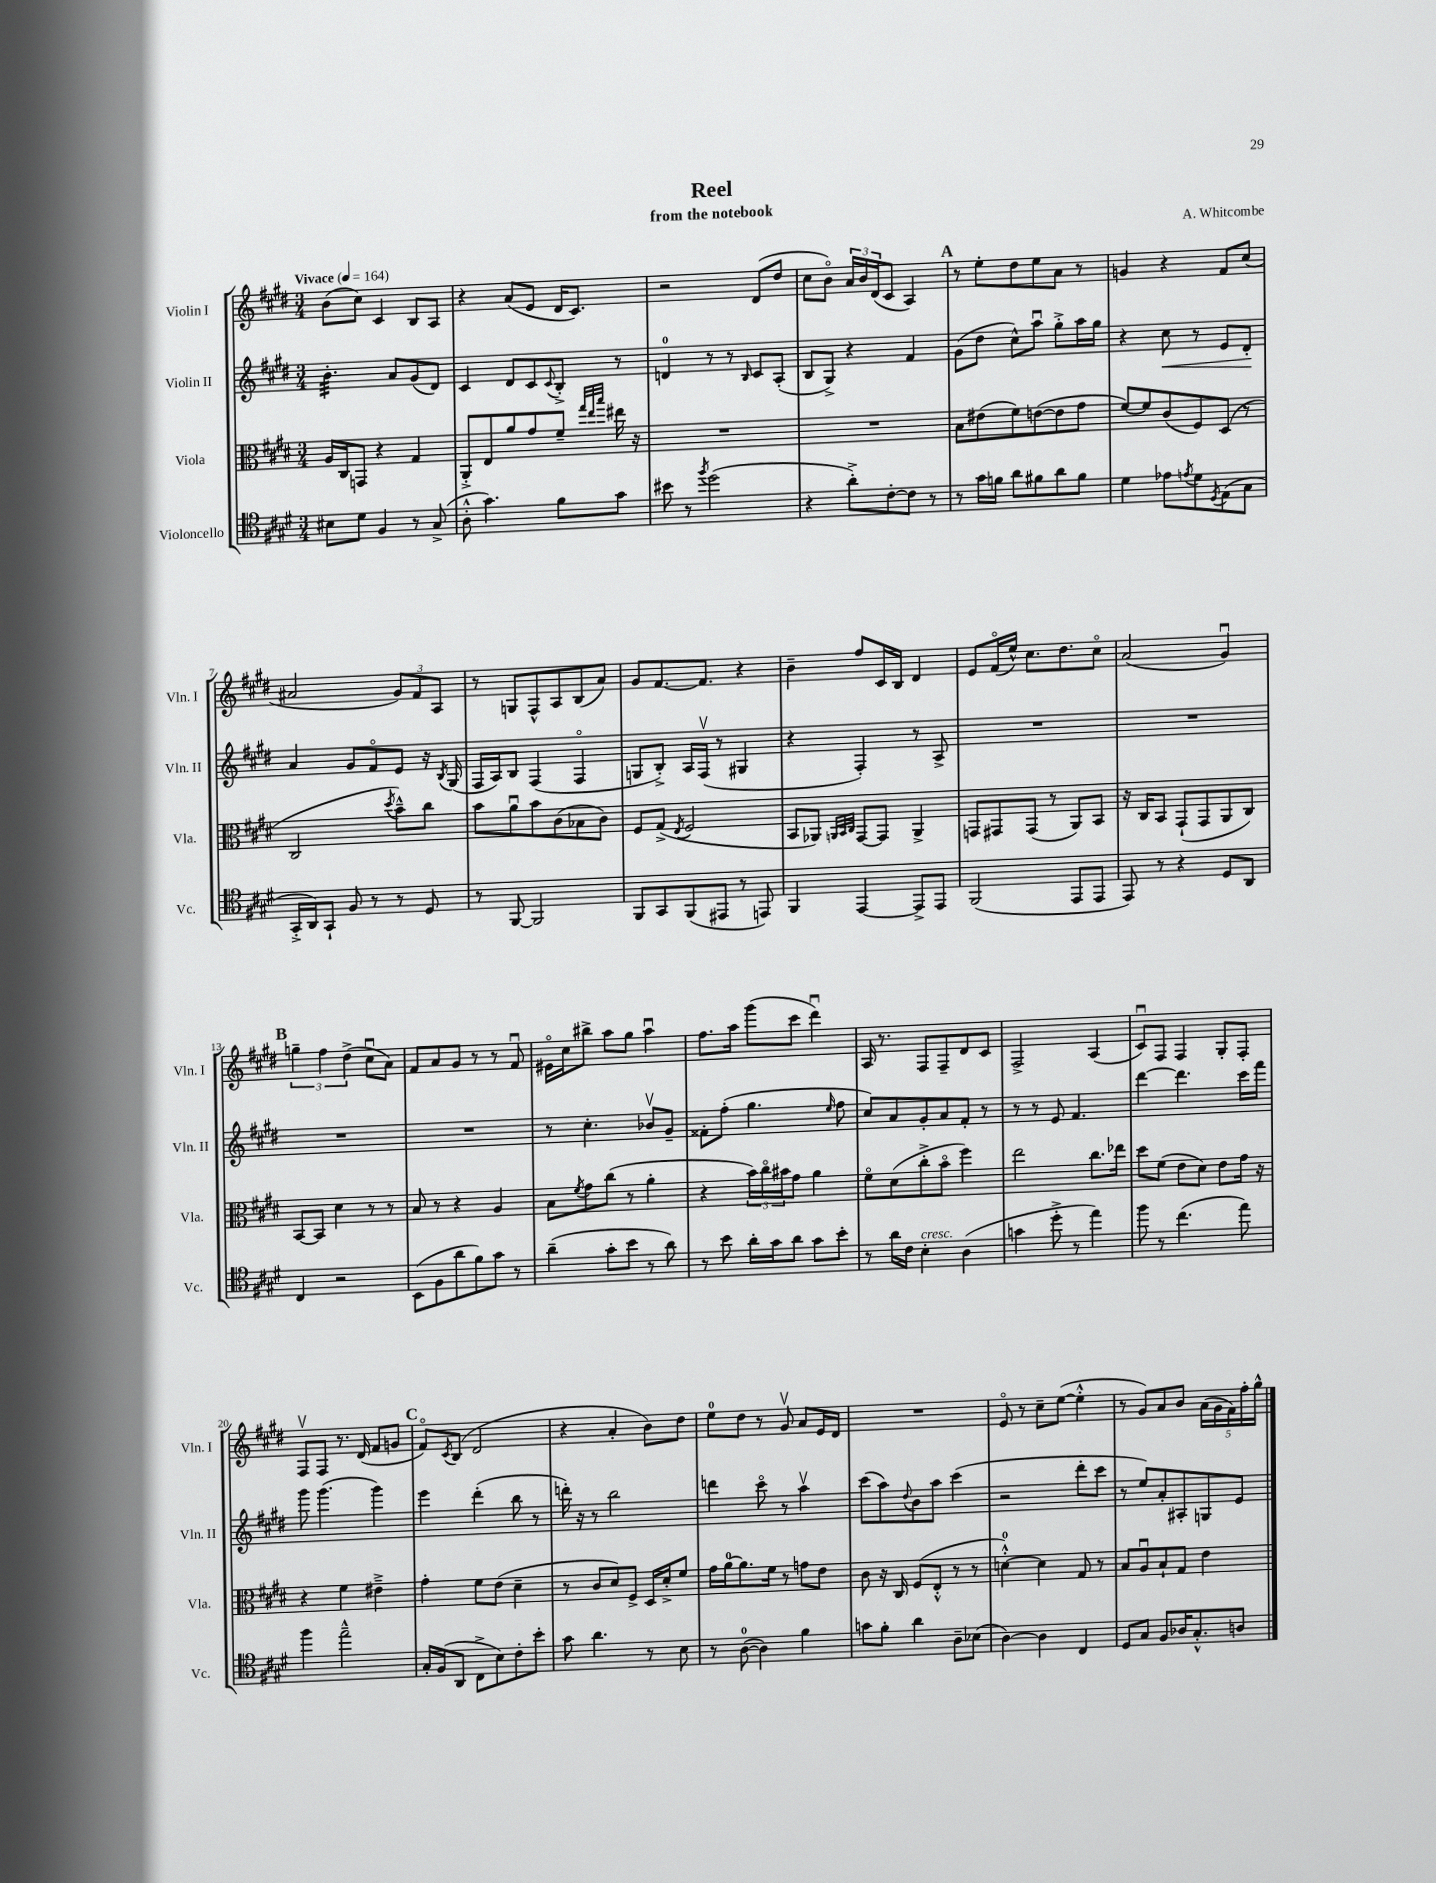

**kern	**kern	**kern	**kern
*staff4	*staff3	*staff2	*staff1
*clefC4	*clefC3	*clefG2	*clefG2
*k[f#c#g#d#]	*k[f#c#g#d#]	*k[f#c#g#d#]	*k[f#c#g#d#]
*M3/4	*M3/4	*M3/4	*M3/4
*MM164	*MM164	*MM164	*MM164
8B#	16A	4.b'	(8b
.	16C#	.	.
8d#	8GG	.	8cc#)
4F#	4r	.	4c#
.	.	8a	.
8r	4G#	(8g#	8B
(8G#^	.	8d#)	8A
=	=	=	=
8A'^^	8AA'^	4c#	4r
4.g#)	8E	.	.
.	8a	8d#	(8a
.	8g#	8c#	8e
.	.	8qqc#	.
8f#	8f#~	8B'^	16d#
.	.	.	8.c#)
.	32qqgg#	.	.
.	32qqee	.	.
.	32qqbb	.	.
8g#	16ee#	8r	.
.	16r	.	.
=	=	=	=
8b#	2.r	4d	2r
8r	.	.	.
8qff#	.	.	.
(2dd#	.	8r	.
.	.	8r	.
.	.	16qqB	.
.	.	8c#	(8d#
.	.	(8A'	8dd#
=	=	=	=
4r	2.r	8B	8cc#
.	.	8G#^)	8bo)
8a'^)	.	4r	24a
.	.	.	24b
.	.	.	(24d#
[8c#'	.	.	8c#
8c#]	.	4f#	4A)
8r	.	.	.
=	=	=	=
8r	8B	(8g#	8r
16g#	(8e#	8dd#	8ee'
16f	.	.	.
8a	8f#)	8cc#^^)	8dd#
8f#	([8e	8aau	8ee
8a	8e]	8gg#'^	8a
8f#	8g#	16aa	8r
.	.	16gg#	.
=	=	=	=
4d#	[8f#)	4r	4g
.	8f#]	.	.
8e-	(8c#	8cc#	4r
8qe	.	.	.
8d#	8F#)	8r	.
8qD#	.	.	.
(8E	(8D#	8e	8f#
8G#	8r	8d#'	(8cc#
=	=	=	=
16GG#'^	2C#	4a	2a#
16AA)	.	.	.
8GG#`	.	.	.
8F#	.	8g#	.
8r	.	8f#o	.
.	8qdd#	.	.
8r	8b~^^)	8e	12g#)
.	.	.	12f#
8D#	8cc#	16r	.
.	.	.	12A
.	.	8qB	.
.	.	(16G#	.
=	=	=	=
8r	8b	16F#	8r
.	.	16A)	.
[8FF#	8au	8B	8G
2FF#]	8b	(4F#	8F#^^
.	(8c#	.	8A
.	8B-	4F#o	(8B
.	8c#)	.	8a)
=	=	=	=
8FF#	8F#	8G	8g#
8GG#	(8G#^	8B'^)	[8.f#
.	8qE	.	.
(8FF#	2F#	16A	.
.	.	(16F#v	8.f#]
8EE#	.	8r	.
8r	.	4G#	4r
8EE)	.	.	.
=	=	=	=
4FF#	8BB	4r	4b~
.	8AA-)	.	.
.	32qqAA	.	.
.	32qqBB	.	.
.	32qqC#	.	.
[4EE	[8GG#	4F#')	8ff#
.	8GG#]	.	16c#
.	.	.	16B
8EE^]	4AA^	8r	4d#
8EE	.	8A^	.
=	=	=	=
(2FF#	8GG	2.r	8e
.	8GG#	.	(16f#o
.	.	.	16ee^^)
.	(8GG#	.	8.cc#
.	8r	.	.
.	.	.	8.dd#
8EE	8AA)	.	.
8EE	8BB	.	8cc#o
=	=	=	=
8EE)	16r	2.r	(2a
.	16C#	.	.
8r	8BB	.	.
4r	(8GG#`	.	.
.	8GG#	.	.
8D#	8AA	.	4g#u)
8AA	8C#)	.	.
=	=	=	=
4C#	[8BB	2.r	6gg~
.	8BB]	.	.
.	.	.	6ff#
2r	4d#	.	.
.	.	.	(6dd#^
.	8r	.	8cc#u
.	8r	.	8a)
=	=	=	=
(8BB	8B	2.r	8f#
8F#	8r	.	8a
8a	4r	.	8g#
8f#)	.	.	8r
8g#	4A	.	8r
8r	.	.	8f#u
=	=	=	=
(4a~	8B	8r	16e#o
.	.	.	16cc#
.	8qf#	.	.
.	8g#	4.cc#'	8bb#^
8g#'	(8cc#	.	8aa
8b	8r	.	8gg#
8r	4a'	8b-v	4aau
8a)	.	8g#~	.
=	=	=	=
8r	4r	8f##'	8.ff#
8b	.	(8ff#'	.
.	.	.	16aa
16a'	24b)	4.gg#	(8ggg#
.	24cc#o	.	.
16g#	.	.	.
.	24b#	.	.
8a	8g#	.	8ccc#
8g#	4a	.	4ddd#u)
.	.	16qqee	.
8b'	.	8ff#	.
=	=	=	=
8r	8f#o	8cc#)	16A
.	.	.	8.r
16a	(8d#	8a	.
16c#	.	.	.
4B'	8cc#'^	8g#'	8F#
.	8bo	8a	8F#~
(4A	4ff#)	8f#'	8d#
.	.	8r	8c#
=	=	=	=
4g	2ee	8r	2F#^
.	.	8r	.
8dd#'^	.	8e	.
8r	.	4.f#	.
4ee)	8.cc#	.	(4A
.	16ee-	.	.
=	=	=	=
8ff#	8dd#	[4ddd#	8c#u)
8r	(8f#	.	8F#
(4.cc#	8e	4.ddd#]	4F#
.	8d#)	.	.
.	8e	.	8G#'
8ee)	16g#	16ccc#	8F#'
.	16r	16fff#	.
=	=	=	=
4ff#	4r	8ggg#	8F#v
.	.	(4.ggg#	8F#
2ee~^^	4f#	.	8.r
.	.	.	(16d#
.	4e#~^	4ggg#)	8f#
.	.	.	8g
=	=	=	=
16G#'	4g#'	4eee	8f#o)
(16F#	.	.	.
.	.	.	8qc#
8AA	.	.	(8B
8C#^	8f#	(4ddd#'	2d#
8B)	(8e	.	.
8c#'	4d#~	8bb	.
8b'	.	8r	.
=	=	=	=
8g#	8r	16ddd')	4r
.	.	16r	.
4.a	8c#	8r	.
.	8d#)	2bb	4a'
.	8F#^	.	.
8r	16D#	.	8b)
.	16d#'^	.	.
8B	8f#	.	8dd#
=	=	=	=
8r	16g#	4ddd	8ee
.	[16a	.	.
([8A	8.a]	.	8dd#
4A])	.	8ccc#o	8r
.	16f#	.	.
.	8r	8r	8g#v
4f#	8g	4aav	8a
.	8e	.	16e
.	.	.	16d#
=	=	=	=
8g	8c#	(8ccc#	2.r
8f#'	16r	8aa)	.
.	16C#	.	.
.	.	8qqdd#	.
4a	(8F#	8b	.
.	8E'^^	8aa	.
8A~	8r	(4ccc#	.
(8B-	8r	.	.
=	=	=	=
[4A)	[4d'^^)	2r	8eo
.	.	.	8r
4A]	4d]	.	8cc#~
.	.	.	([8ee
4C#	8G#	8ddd#'	4ee'^^]
.	8r	8ccc#	.
=	=	=	=
8D#	8B	8r	8r
8G#	8Au	8ee)	8g#)
8F#	8B`	8a'	8a
16A-	8G#	8A#'	8b
8.G#'^^	.	.	.
.	4e	8G	(20a
.	.	.	20g#
.	.	.	20f#)
8A	.	8e	.
.	.	.	20ff#'
.	.	.	20gg#^^
==	==	==	==
*-	*-	*-	*-
